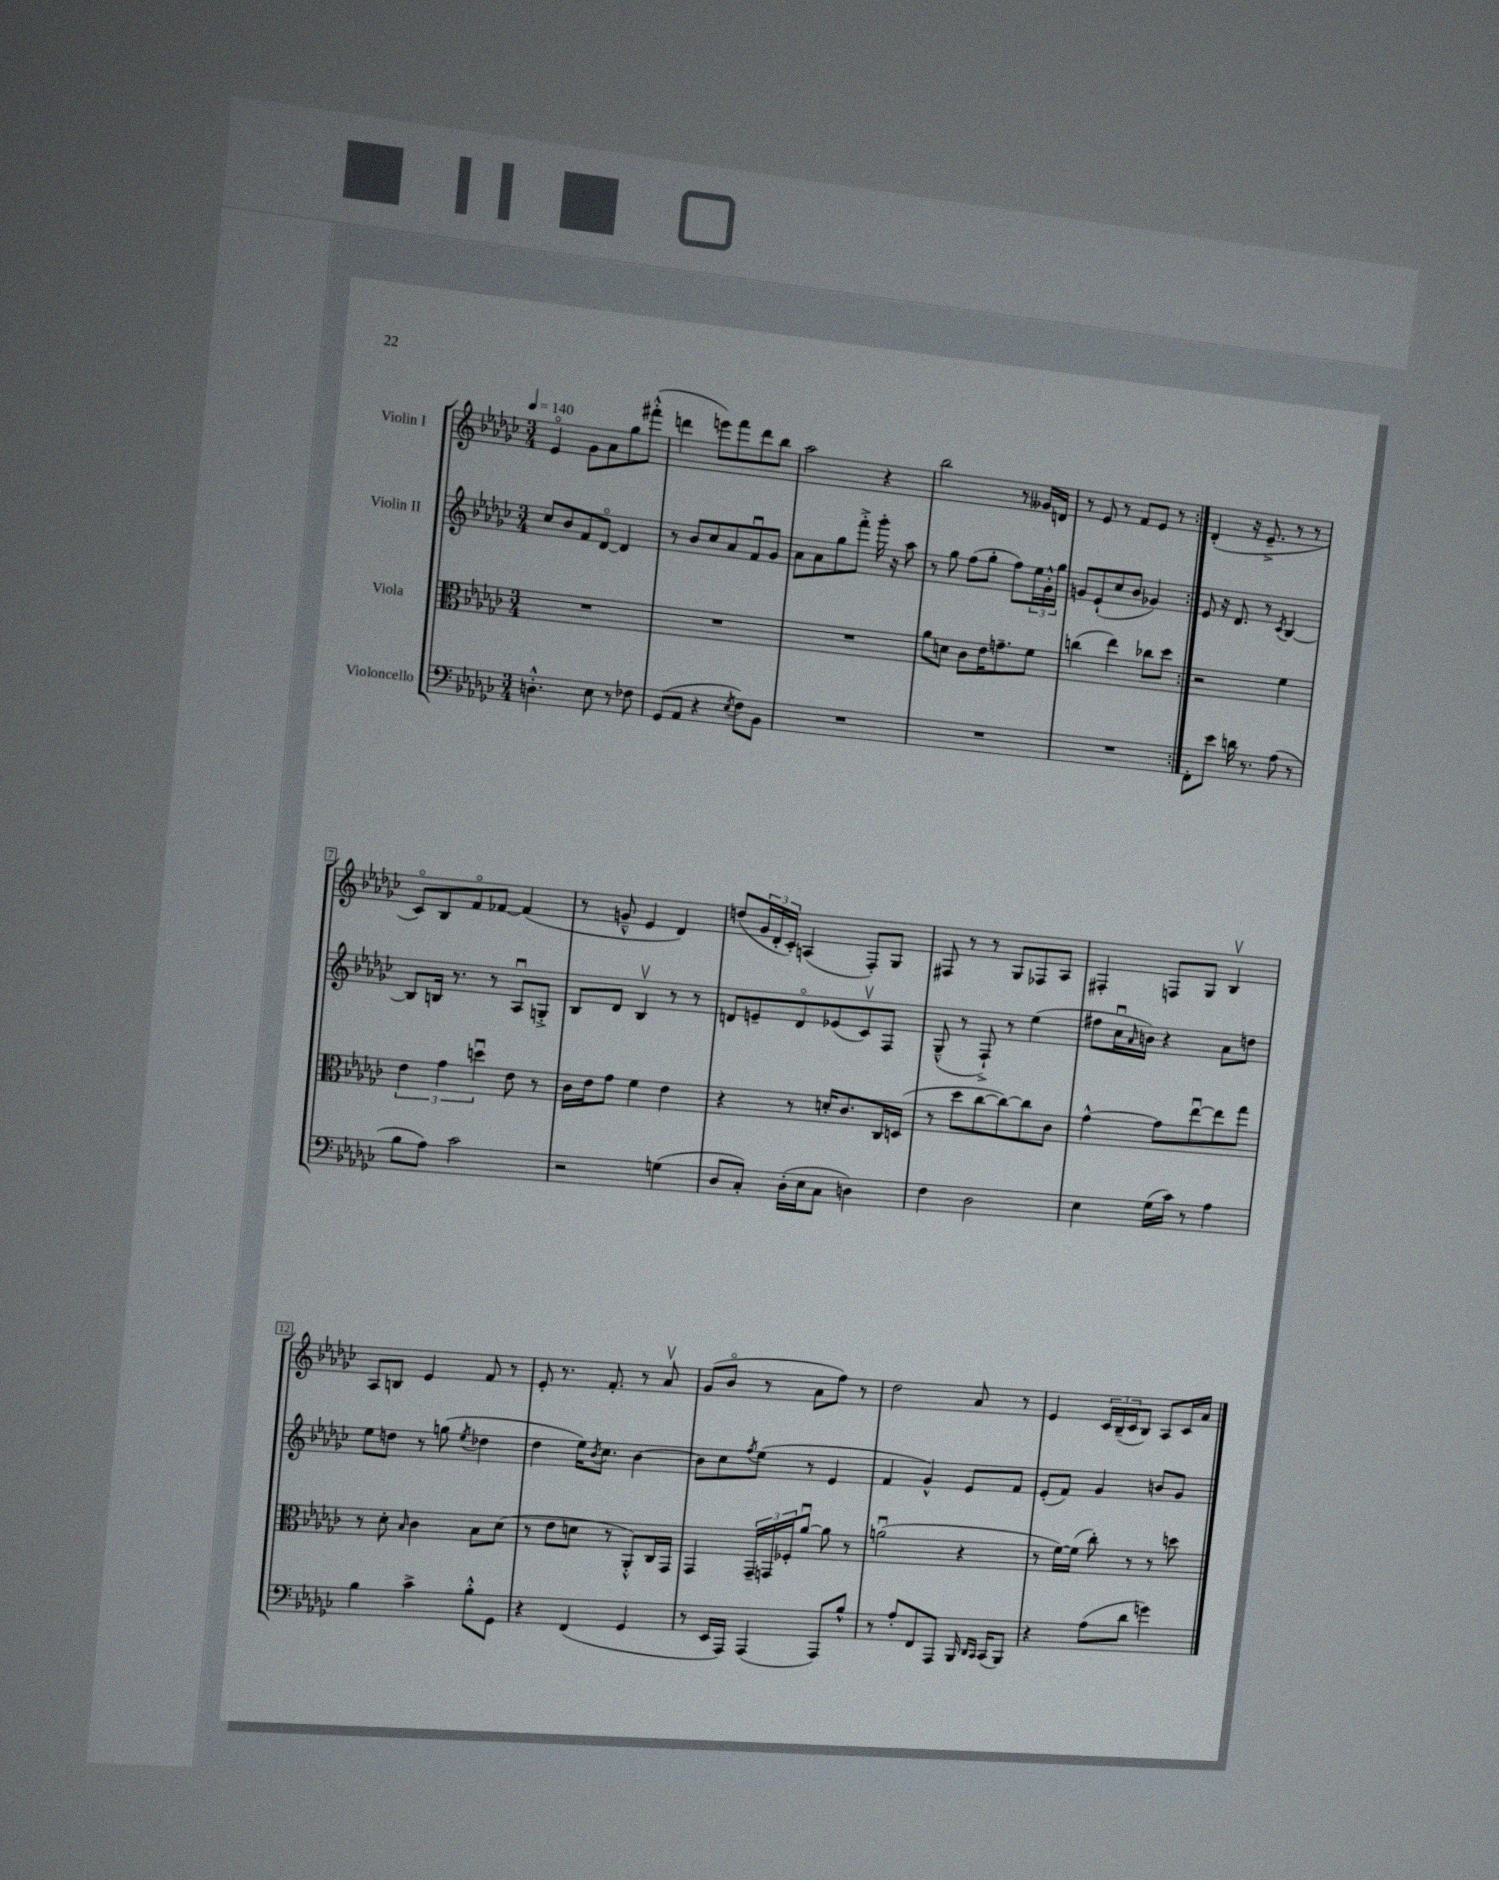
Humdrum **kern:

**kern	**kern	**kern	**kern
*staff4	*staff3	*staff2	*staff1
*clefF4	*clefC3	*clefG2	*clefG2
*k[b-e-a-d-g-c-]	*k[b-e-a-d-g-c-]	*k[b-e-a-d-g-c-]	*k[b-e-a-d-g-c-]
*M3/4	*M3/4	*M3/4	*M3/4
*MM140	*MM140	*MM140	*MM140
4.D'^^	2.r	8cc-	4e-o
.	.	8b-	.
.	.	8f	8g-
8E-	.	[8d-o	8a-
8r	.	4d-]	8gg-
8F-	.	.	(8fff#'^^
=	=	=	=
(8GG-	2.r	8r	4ddd
8AA-	.	8b-	.
4r	.	8cc-	8eee)
.	.	8a-	8fff
8qE-	.	.	.
8F)	.	8fu	8ddd
8BB-	.	8g-	8bb-
=	=	=	=
2.r	2.r	8a-	2aa-
.	.	8a-	.
.	.	8gg-	.
.	.	8fff'^	.
.	.	16ggg-'	4r
.	.	16r	.
.	.	8aa-	.
=	=	=	=
2.r	8a-	8r	2bb-
.	8d	8gg-	.
.	8c-	(8ff	.
.	16e-	8gg-'	.
.	8.g~	.	.
.	.	8ff)	8r
.	8f	24ee-	16g--
.	.	24g-'^^	.
.	.	.	16d
.	.	24gg-	.
=	=	=	=
2.r	(4cc	8g	8r
.	.	(8e-`	8e-
.	4ee-)	8cc-	8r
.	.	8b-	8f
.	8cc-	4g-)	8e-
.	8dd-	.	8r
=:|!	=:|!	=:|!	=:|!
8FF'	2r	8e-	(4d-'
8e-	.	16r	.
.	.	8.d-	.
16d	.	.	16r
8.r	.	.	8.e-~^
.	.	8r	.
.	.	8qc-	.
(8A-	4f	[4B-	8r
8r	.	.	8r
=	=	=	=
8B-	6e-	8B-]	8c-o)
8A-)	.	16B	8B-
.	6g-	.	.
.	.	8.r	.
2c-	.	.	8fo
.	6ddu	.	.
.	.	8r	[8f-
.	8e-	8A-u	(4f-]
.	8r	8G'^	.
=	=	=	=
2r	16c-	8B-	8r
.	16e-	.	.
.	8g-	8d-	8g~^^
.	4f	4B-v	4e-
(4G	4e-	8r	4d-)
.	.	8r	.
=	=	=	=
8D-	4r	8d	(8dd
8C-')	.	8e~	24g-
.	.	.	24d-'
.	.	.	24c-')
(16D-'	8r	8do	(4A
16E-	.	.	.
8C-	16d'	(8e-	.
.	8.c-	.	.
4D)	.	8c-v)	8F')
.	16C-	8F	8G-
.	(16D	.	.
=	=	=	=
4F	8r	(8G-~^^	8F#
.	8dd-	8r	8r
2D-	[8cc-	8F`^)	8r
.	8cc-_)	8r	8G-
.	8cc-]	(4ee-	8F-
.	8c-	.	8A-
=	=	=	=
4E-	[4g-^^	8ff#	4F#'
.	.	16cc-u	.
.	.	16qqa-	.
.	.	16b)	.
(16G-	8g-]	4r	8F
16c-)	.	.	.
8r	[8ee-u	.	8G-
4A-	8ee-]	8a-	4B-v
.	8gg-	8dd	.
=	=	=	=
4B-	8r	8ee-	8A-
.	8d-'	8dd	8B
.	16qqB-	.	.
4c-^	4c-	8r	4e-
.	.	(8gg	.
.	.	8qee-	.
8B-'^^	8B-	4dd-	8f
8GG-	(8d-	.	8r
=	=	=	=
4r	8r	4dd-	8e-'
.	8e-	.	8.r
(4FF	8d	16ee-)	.
.	.	8qb-	.
.	.	8.cc-	8.f'
.	8r	.	.
4GG-	8AA-'^^)	[4b-	8r
.	16C-	.	8a-v
.	16GG-	.	.
=	=	=	=
8r	4GG-	8b-]	(8g-
16EE-	.	8cc-	8b-o
16AAA-)	.	.	.
.	.	8qff	.
(4AAA-	24GG-~	(8ee-	8r
.	24GG	.	.
.	24F-'	.	.
.	[8a-u	8r	8a-
8AAA-)	8a-]	4e-	8ff)
8B-^^	8r	.	8r
=	=	=	=
8r	(2au	4f	2dd-
8A-'	.	.	.
8FF	.	4g-^^)	.
8AAA-	.	.	.
16BBB-	4r	8e-	8a-
16qqDD-	.	.	.
16qqCC-	.	.	.
(16CC-	.	.	.
8BBB-)	.	8f	8r
=	=	=	=
4r	8r	(8e-'	4e-
.	[16f)	8f)	.
.	(16f]	.	.
(8A-	8cc-')	4g-	24c-
.	.	.	(24B-~
.	.	.	24c-
8d-	8r	.	8B-)
4g)	8r	8b	8A-
.	8dd	8g-	16c-
.	.	.	16a-
==	==	==	==
*-	*-	*-	*-
